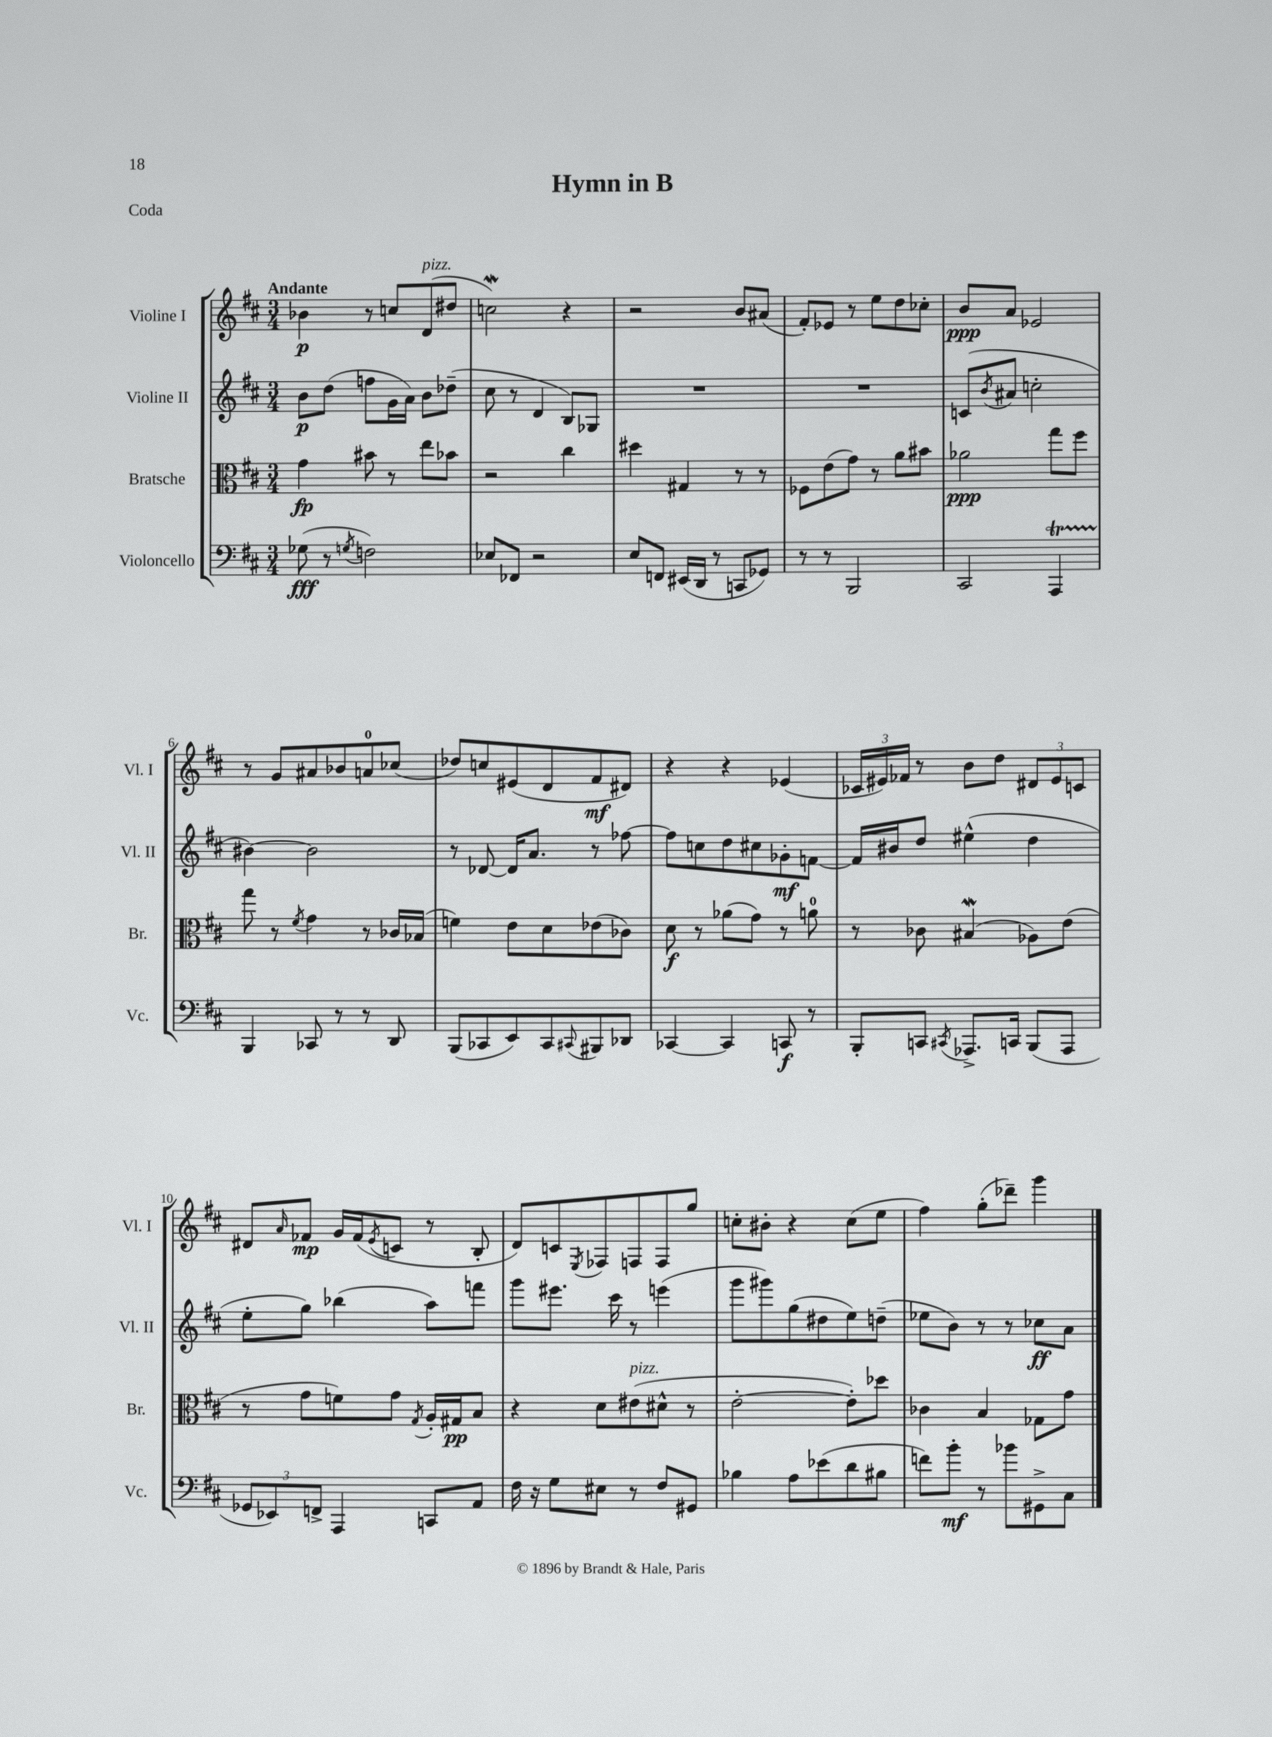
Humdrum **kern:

**kern	**dynam	**kern	**dynam	**kern	**dynam	**kern	**dynam
*part4	*part4	*part3	*part3	*part2	*part2	*part1	*part1
*staff4	*staff4	*staff3	*staff3	*staff2	*staff2	*staff1	*staff1
*I"Violoncello	*	*I"Bratsche	*	*I"Violine II	*	*I"Violine I	*
*I'Vc.	*	*I'Br.	*	*I'Vl. II	*	*I'Vl. I	*
*clefF4	*	*clefC3	*	*clefG2	*	*clefG2	*
*k[f#c#]	*	*k[f#c#]	*	*k[f#c#]	*	*k[f#c#]	*
*M3/4	*	*M3/4	*	*M3/4	*	*M3/4	*
=1	=1	=1	=1	=1	=1	=1	=1
!	!	!	!	!	!	!LO:TX:a:B:t=Andante	!
(8G-X\	fff	4g\	fp	8b\L	p	4b-X\	p
8r	.	.	.	(8dd\J	.	.	.
8qGn/	.	.	.	.	.	.	.
2Fn\)	.	8b#X\	.	8ffn\L	.	8r	.
.	.	8r	.	16g\L	.	8ccn/L	.
.	.	.	.	16a\JJ)	.	.	.
!	!	!	!	!	!	!LO:TX:a:i:t=pizz.	!
.	.	8ee\L	.	8b\L	.	(8d/	.
.	.	8b-X\J	.	(8dd-X~\J	.	8dd#X/J	.
=2	=2	=2	=2	=2	=2	=2	=2
8E-X/L	.	2r	.	8cc#\	.	2ccnw\)	.
8FF-X/J	.	.	.	8r	.	.	.
2r	.	.	.	4d/	.	.	.
.	.	4cc#\	.	8B/L)	.	4r	.
.	.	.	.	8G-X/J	.	.	.
=3	=3	=3	=3	=3	=3	=3	=3
8E/L	.	4dd#X\	.	2.r	.	2r	.
8FFn/J	.	.	.	.	.	.	.
(16EE#X/LL	.	4G#X/	.	.	.	.	.
16DD/JJ	.	.	.	.	.	.	.
8r	.	.	.	.	.	.	.
8CCn/L	.	8r	.	.	.	8b/L	.
8GG-X/J)	.	8r	.	.	.	(8a#X/J	.
=4	=4	=4	=4	=4	=4	=4	=4
8r	.	8F-X\L	.	2.r	.	8f#'/L)	.
8r	.	(8e\	.	.	.	8e-X/J	.
2BBB/	.	8g\J)	.	.	.	8r	.
.	.	8r	.	.	.	8ee\L	.
.	.	8a\L	.	.	.	8dd\	.
.	.	8b#X\J	.	.	.	8cc-X'\J	.
=5	=5	=5	=5	=5	=5	=5	=5
2CC#/	.	2a-X\	ppp	(8cn/L	.	8b/L	ppp
.	.	.	.	8qb/	.	.	.
.	.	.	.	8a#X/J	.	8a/J	.
.	.	.	.	2ccn'\	.	2e-X/	.
4AAAT/	.	8gg\L	.	.	.	.	.
.	.	8ff#\J	.	.	.	.	.
!!LO:LB:g=z
=6	=6	=6	=6	=6	=6	=6	=6
4BBB/	.	8gg\	.	[4b#X\)	.	8r	.
.	.	8r	.	.	.	8g/L	.
.	.	8qf#/	.	.	.	.	.
8CC-X/	.	4g\	.	2b#\]	.	8a#X/	.
8r	.	.	.	.	.	8b-X/	.
8r	.	8r	.	.	.	8an/	.
8DD/	.	16c-X/LL	.	.	.	(8cc-X/J	.
.	.	(16B-X/JJ	.	.	.	.	.
=7	=7	=7	=7	=7	=7	=7	=7
(8BBB/L	.	4fn\)	.	8r	.	8dd-X/L)	.
8CC-X/	.	.	.	[8d-X/	.	8ccn/	.
8EE/)	.	8e\L	.	16d-/KL]	.	(8e#X/	.
.	.	.	.	8.a/J	.	.	.
8CC-/	.	8d\	.	.	.	8d/	.
8qqCC#X/	.	.	.	.	.	.	.
8BBB#X/	.	(8e-X\	.	8r	.	8f#/	mf
8DD-X/J	.	8c-X\J)	.	[8ff-X\	.	8d#X/J)	.
=8	=8	=8	=8	=8	=8	=8	=8
[4CC-X/	.	8d\	f	8ff-\L]	.	4r	.
.	.	8r	.	8ccn\	.	.	.
4CC-/]	.	(8a-X\L	.	8dd\	.	4r	.
.	.	8g\J)	.	8cc#X\	.	.	.
8CCn/	f	8r	.	8g-X'\	mf	(4e-X/	.
8r	.	8an\	.	[8fn\J	.	.	.
=9	=9	=9	=9	=9	=9	=9	=9
8BBB'/L	.	8r	.	16f/LL]	.	24c-X/LL	.
.	.	.	.	.	.	24e#X/)	.
.	.	.	.	16b#X/J	.	.	.
.	.	.	.	.	.	24f-X/JJ	.
8CCn/J	.	8c-X\	.	8dd/J	.	8r	.
8qCC#X/	.	.	.	.	.	.	.
8.AAA-X^/L	.	(4B#XW/	.	(4ee#X^^\	.	8b\L	.
.	.	.	.	.	.	8dd\J	.
16CCn/Jk	.	.	.	.	.	.	.
(8BBB/L	.	8A-X\L)	.	4dd\	.	12d#X/L	.
.	.	.	.	.	.	12e#/	.
8AAA-/J	.	(8e\J	.	.	.	.	.
.	.	.	.	.	.	12cn/J	.
!!LO:LB:g=z
=10	=10	=10	=10	=10	=10	=10	=10
12GG-X/L	.	8r	.	8ee'\L	.	8d#X/L	.
12EE-X/)	.	.	.	.	.	.	.
.	.	.	.	.	.	16qqa/	.
.	.	8g\L	.	8gg\J)	.	8f-X/J	mp
12FFn^/J	.	.	.	.	.	.	.
4AAA/	.	8fn\)	.	(4bb-X\	.	16g/LL	.
.	.	.	.	.	.	(16f-/J	.
.	.	.	.	.	.	8qe/	.
.	.	8g\J	.	.	.	8cn/J	.
.	.	8qG/	.	.	.	.	.
8CCn/L	.	16A'/LL	.	8aa\L)	.	8r	.
.	.	16G#X/J	pp	.	.	.	.
8AA/J	.	8B/J	.	8fffn\J	.	8B'/	.
=11	=11	=11	=11	=11	=11	=11	=11
16F#\	.	4r	.	8ggg\L	.	8d/L)	.
16r	.	.	.	.	.	.	.
8G\L	.	.	.	8.eee#X\J	.	8cn/	.
.	.	.	.	.	.	8qE/	.
8E#X\J	.	8d\L	.	.	.	8F-X/	.
.	.	.	.	16ccc#\	.	.	.
!	!	!LO:TX:a:i:t=pizz.	!	!	!	!	!
8r	.	(8e#X\	.	8r	.	8Fn/	.
8F#/L	.	8d#X^^\J	.	(4eeen\	.	8F/	.
8GG#X/J	.	8r	.	.	.	8gg/J	.
=12	=12	=12	=12	=12	=12	=12	=12
4B-X\	.	[2e'\	.	8ggg\L	.	8ccn'\L	.
.	.	.	.	8ggg#X\)	.	8b#X'\J	.
8A\L	.	.	.	(8gg\	.	4r	.
(8e-X\	.	.	.	8dd#X\	.	.	.
8d\	.	8e'\L])	.	8ee\)	.	(8cc\L	.
8B#X\J	.	8dd-X\J	.	(8ddn~\J	.	8ee\J	.
=13	=13	=13	=13	=13	=13	=13	=13
8fn\L)	.	4c-X\	.	8ee-X\L	.	4ff#\)	.
8b'\J	mf	.	.	8b\J)	.	.	.
8r	.	4B/	.	8r	.	(8gg'\L	.
8b-X\L	.	.	.	8r	.	8ddd-X~\J)	.
8GG#X^\	.	8G-X\L	.	8cc-X\L	ff	4ggg\	.
8C#\J	.	8g\J	.	8a\J	.	.	.
==	==	==	==	==	==	==	==
*-	*-	*-	*-	*-	*-	*-	*-
